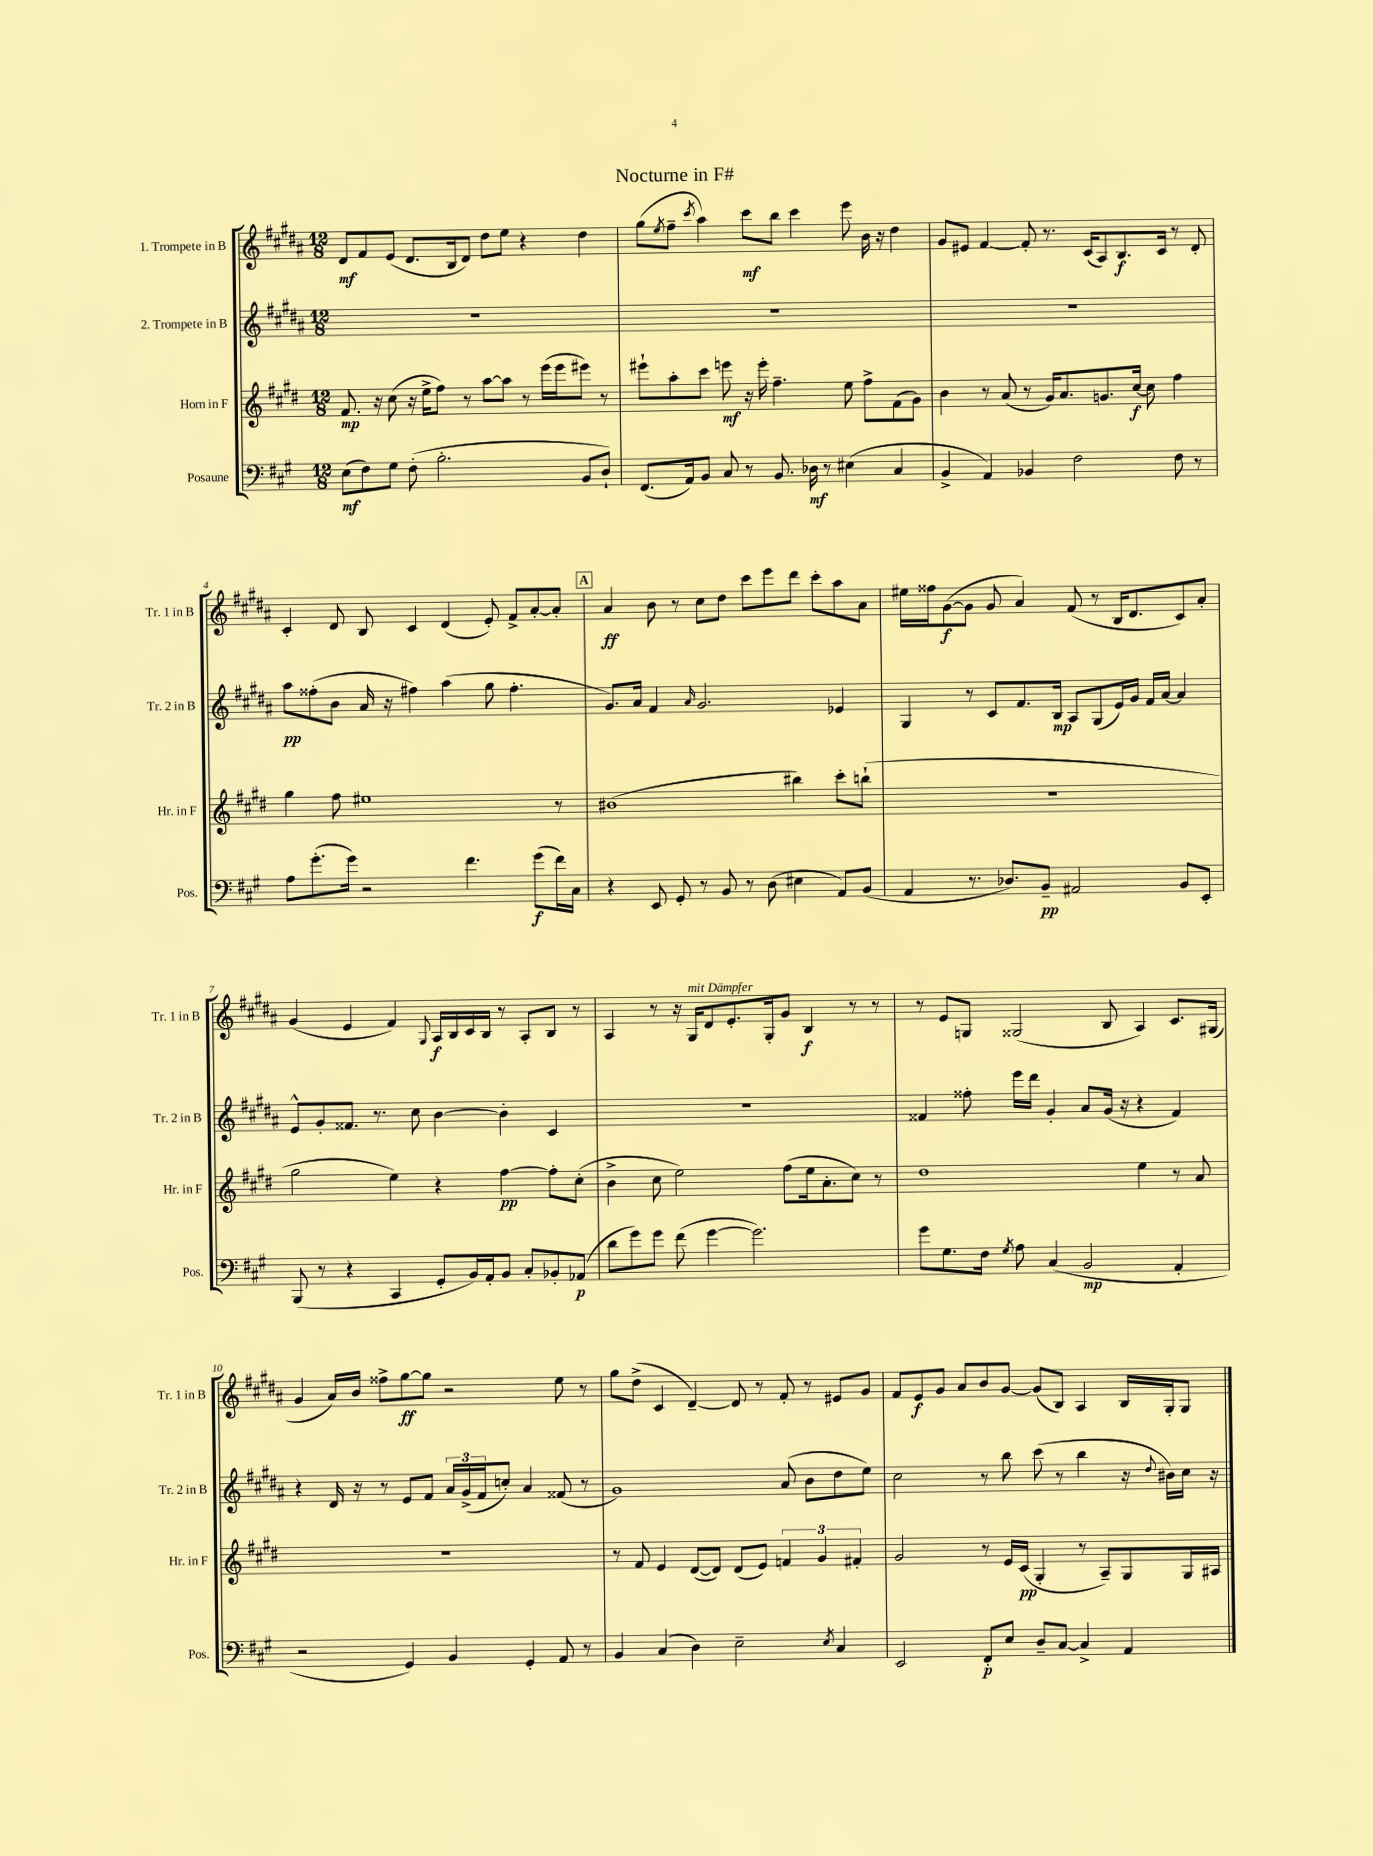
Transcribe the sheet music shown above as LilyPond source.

\header { title = "Nocturne in F#" }
<<
\new StaffGroup <<
\new Staff = "s0" \with { instrumentName = "1. Trompete in B" shortInstrumentName = "Tr. 1 in B" } {
    \clef treble \key b \major \numericTimeSignature \time 12/8
    dis'8\mf fis'8 e'8( dis'8. b16 dis'8) dis''8 e''8 r4 dis''4 |
    gis''8( \acciaccatura { e''8 } fis''8-- \acciaccatura { cis'''8 } ais''4) cis'''8\mf b''8 cis'''4 e'''8 b'16 r16 dis''4 |
    gis'8 eis'8 fis'4~ fis'8-. r8. cis'16( ais8) b8.\f cis'16 r8 dis'8-. |
    cis'4-. dis'8 b8 cis'4 dis'4( e'8-.) fis'8-> ais'8~-. ais'8-. |
    \mark \markup { \box "A" } ais'4\ff b'8 r8 cis''8 dis''8 cis'''8 e'''8 dis'''8 cis'''8-. ais''8 ais'8 |
    eis''16 fisis''16 gis'8~\f( gis'8 gis'8 ais'4) fis'8( r8 b16 dis'8. cis'8) ais'8-. |
    gis'4( e'4 fis'4) \appoggiatura { gis8 } ais16\f b16 cis'16 b16 r8 ais8-. b8 r8 |
    ais4 r8 r16 gis16^\markup { \italic "mit Dämpfer" } dis'8 e'8.-. gis16-. gis'8 b4\f r8 r8 |
    r8 e'8 g8 gisis2( b8 ais4) cis'8. gis16( |
    gis'4 ais'16) b'16 fisis''8-> gis''8~\ff gis''8 r2 e''8 r8 |
    gis''8 dis''8->( cis'4 dis'4~--) dis'8 r8 fis'8-. r8 eis'8 gis'8 |
    fis'8 e'8\f gis'8 ais'8 b'8 gis'8~ gis'8( b8) ais4 b16 gis16-. gis8 \bar "|." |
}
\new Staff = "s1" \with { instrumentName = "2. Trompete in B" shortInstrumentName = "Tr. 2 in B" } {
    \clef treble \key b \major \numericTimeSignature \time 12/8
    R1. |
    R1. |
    R1. |
    ais''8\pp fisis''8-.( b'8 ais'16 r16 fis''4) ais''4( gis''8 fis''4.-. |
    \mark \markup { \box "A" } gis'8.) ais'16 fis'4 \grace { ais'16 } gis'2. ees'4 |
    gis4 r8 cis'8 fis'8. b16\mp ais8 gis8( e'16) gis'16 fis'16 ais'16~ ais'4 |
    e'8-^ gis'8-. fisis'8. r8. cis''8 b'4~ b'4-. cis'4 |
    R1. |
    fisis'4 fisis''8-. e'''16 dis'''16 gis'4-. ais'8 gis'16( r16 r4 fisis'4) |
    r4 dis'16 r16 r8 e'8 fis'8 \tuplet 3/2 { ais'16 gis'16->( fis'16 } c''8-.) ais'4 fisis'8( r8 |
    gis'1) ais'8( b'8 dis''8 e''8) |
    cis''2 r8 b''8 cis'''8( r8 b''4 r16 \appoggiatura { dis''8 } bis'16) cis''16 r16 \bar "|." |
}
\new Staff = "s2" \with { instrumentName = "Horn in F" shortInstrumentName = "Hr. in F" } {
    \clef treble \key e \major \numericTimeSignature \time 12/8
    fis'8.\mp r16 cis''8( r16 e''16-> fis''8) r8 a''8~ a''8 r8 e'''16( e'''16 eis'''8) r8 |
    eis'''8-! a''8-. cis'''8 e'''8\mf r16 e'''16-. fis''4.-- e''8 fis''8-> fis'8( gis'8) |
    b'4 r8 a'8( r8 gis'16) a'8. g'8. cis''16~\f cis''8 fis''4 |
    gis''4 fis''8 eis''1 r8 |
    \mark \markup { \box "A" } bis'1( bis''4) cis'''8-. b''8-!( |
    R1. |
    gis''2 e''4) r4 fis''4~\pp fis''8-. cis''8-.( |
    b'4-> cis''8 e''2) fis''8( e''16 a'8.-. cis''8) r8 |
    dis''1 e''4 r8 a'8 |
    R1. |
    r8 fis'8 e'4 dis'8~( dis'8) dis'8( e'8) \tuplet 3/2 { f'4 gis'4 fis'4-. } |
    gis'2 r8 e'16 cis'16\pp( gis4-. r8 a8--) gis8 gis16 ais16 \bar "|." |
}
\new Staff = "s3" \with { instrumentName = "Posaune" shortInstrumentName = "Pos." } {
    \clef bass \key a \major \numericTimeSignature \time 12/8
    e8\mf( fis8) gis8 fis8-.( b2.-. b,8 d8-!) |
    fis,8.( a,16) b,8 cis8 r8 b,8. des16\mf r8 eis4( cis4 |
    b,4-> a,4) bes,4 fis2 fis8 r8 |
    a8 gis'8.-.( gis'16) r2 fis'4. gis'8\f( fis'16) cis16 |
    \mark \markup { \box "A" } r4 e,8 gis,8-. r8 b,8 r8 d8( eis4 a,8) b,8( |
    a,4 r8. des8.) b,8--\pp ais,2 b,8 e,8-. |
    b,,8( r8 r4 cis,4 gis,8-. b,16) a,16-. b,8 cis8-. bes,8-. aes,8\p( |
    d'8 gis'8) gis'8 fis'8( gis'4~ gis'2.) |
    gis'8 gis8. fis16 \acciaccatura { gis8 } a8 cis4( b,2\mp a,4-. |
    r2 gis,4) b,4 gis,4-. a,8 r8 |
    b,4 cis4( d4) e2-- \acciaccatura { e8 } cis4 |
    e,2 fis,8-.\p e8 d8-- cis8~ cis4-> a,4 \bar "|." |
}
>>
>>
